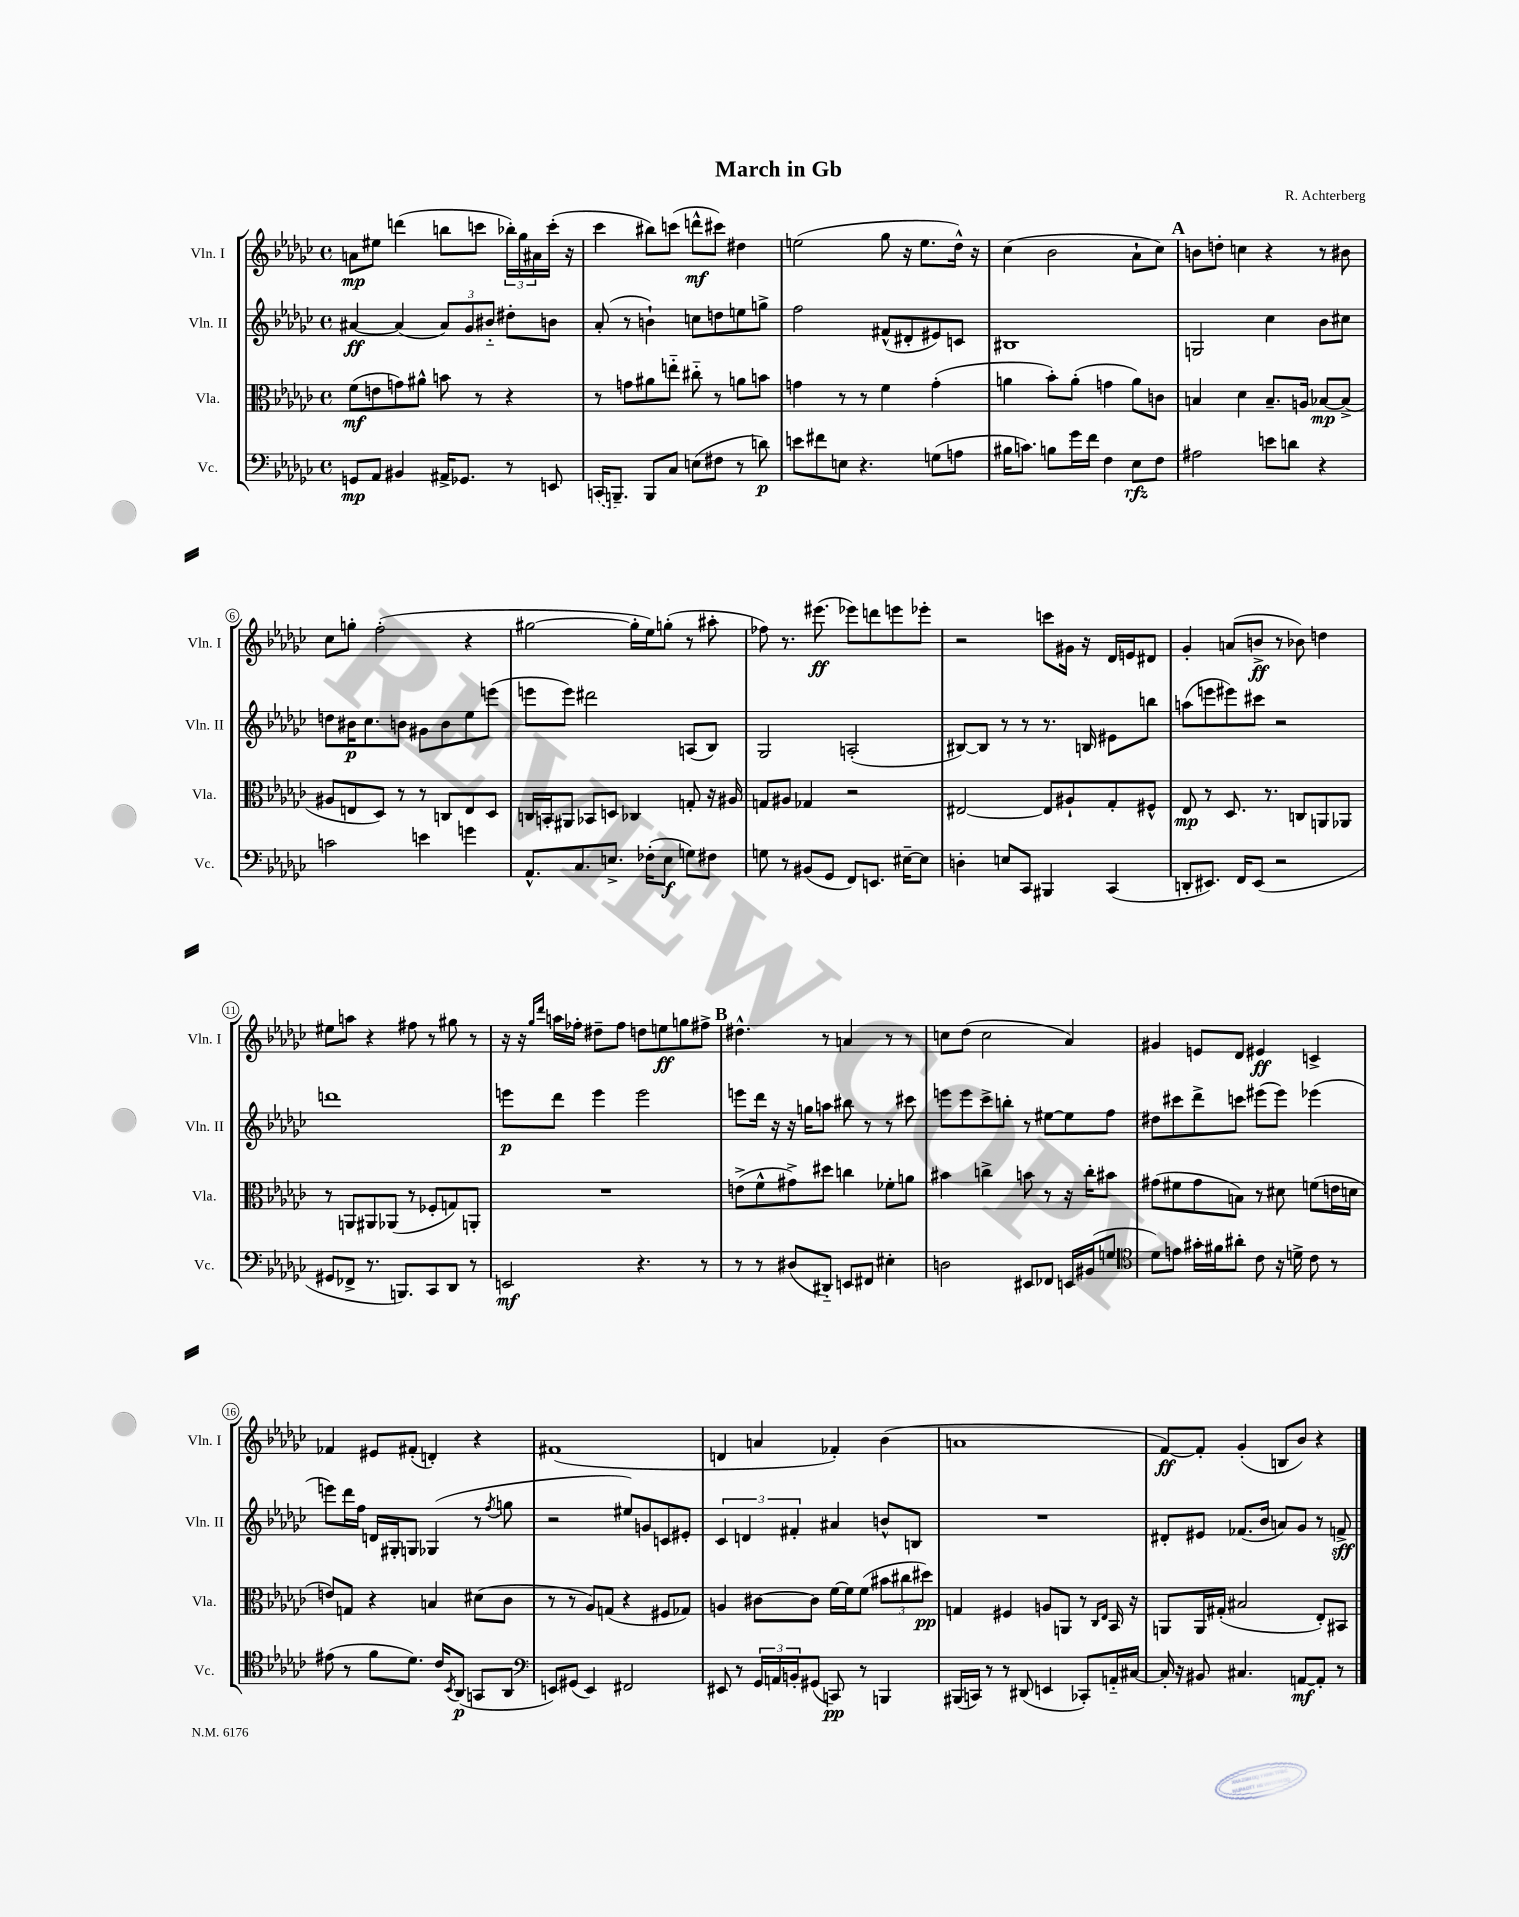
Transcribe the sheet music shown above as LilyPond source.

\header { title = "March in Gb" composer = "R. Achterberg" }
<<
\new StaffGroup <<
\new Staff = "s0" \with { instrumentName = "Vln. I" shortInstrumentName = "Vln. I" } {
    \clef treble \key ges \major \defaultTimeSignature \time 4/4
    a'8\mp eis''8 d'''4( b''8 c'''8 \tuplet 3/2 { bes''16-.) ges''16 ais'16 } c'''16-.( r16 |
    ces'''4 bis''8) c'''8( d'''8-^\mf cis'''8) dis''4 |
    e''2( ges''8 r16 e''8. des''16-^) r16 |
    ces''4( bes'2 aes'8-! ces''8) |
    \mark \markup { \bold "A" } b'8 d''8-. c''4 r4 r8 bis'8 |
    ces''8 g''8-. f''2-.( r4 |
    gis''2~ gis''16-. ees''16) g''8-.( r8 ais''8-. |
    fes''8) r8. eis'''8.\ff( ees'''8) d'''8 e'''8 ees'''8-. |
    r2 c'''8 gis'16 r16 des'16 e'16 dis'8 |
    ges'4-. a'8( b'8->\ff r8 bes'8) d''4 |
    eis''8 a''8 r4 fis''8 r8 gis''8 r8 |
    r16 r16 \grace { ges''16 des'''16 } a''16 fes''16-. dis''8-- fes''8 d''8 e''8\ff g''8 fis''8-> |
    \mark \markup { \bold "B" } dis''4.-^ r8 a'4 r8 r8 |
    c''8 des''8( c''2 aes'4) |
    gis'4 e'8 des'8 eis'4\ff c'4-> |
    fes'4 eis'8 fis'8-.( d'4-.) r4 |
    fis'1( |
    d'4 a'4 fes'4-.) bes'4( |
    a'1 |
    f'8~\ff) f'8-. ges'4-.( b8 bes'8) r4 \bar "|." |
}
\new Staff = "s1" \with { instrumentName = "Vln. II" shortInstrumentName = "Vln. II" } {
    \clef treble \key ges \major \defaultTimeSignature \time 4/4
    ais'4~\ff ais'4( \tuplet 3/2 { ais'8) ges'8 bis'8-_ } dis''8-. b'8 |
    aes'8-.( r8 b'4-!) c''8 d''8 e''8 g''8-> |
    f''2 fis'8-^( dis'8-. eis'8) c'8 |
    bis1 |
    \mark \markup { \bold "A" } g2 ces''4 bes'8 cis''8 |
    d''8 bis'16\p ces''8. b'8 gis'8 b'8 ees''8 e'''8( |
    e'''8 e'''8) dis'''2 a8( bes8) |
    ges2 a2-.( |
    bis8~) bis8 r8 r8 r8. b16 eis'8 b''8 |
    a''8( e'''8 eis'''8) cis'''8 r2 |
    d'''1 |
    e'''8\p des'''8 e'''4 e'''2 |
    \mark \markup { \bold "B" } e'''8 des'''16 r16 r16 g''16 a''8 bis''8 r8 r8 cis'''8 |
    e'''8 e'''8 ces'''8-> b''8-. r8 eis''8~ eis''8 f''8 |
    dis''8 cis'''8 des'''8-> c'''8 eis'''8( eis'''8) ees'''4( |
    e'''8) des'''16 f''16 d'16 gis16-. g8 ges4( r8 \acciaccatura { f''8 } g''8 |
    r2 eis''8) g'8 c'8 eis'8-. |
    \tuplet 3/2 { ces'4 d'4 fis'4-. } ais'4 b'8-^ b8 |
    R1 |
    dis'8-. eis'8 fes'8.( bes'16 a'8) ges'8 r8 f'8->\sff \bar "|." |
}
\new Staff = "s2" \with { instrumentName = "Vla." shortInstrumentName = "Vla." } {
    \clef alto \key ges \major \defaultTimeSignature \time 4/4
    f'8\mf( e'8 g'8) ais'8-^ b'8 r8 r4 |
    r8 g'8 ais'8 e''8-_ cis''8-_ r8 a'8 b'8 |
    g'4 r8 r8 f'4 g'4-.( |
    a'4 bes'8-.) a'8-.( g'4 a'8) c'8 |
    \mark \markup { \bold "A" } b4 des'4 b8.-- a16 bes8~\mp bes8->( |
    ais8 e8 des8) r8 r8 c8 e8 des8 |
    c16 b,16-. ais,8 bes,8 d8 ces4 g8-. r16 ais16 |
    g8 ais8 ges4 r2 |
    eis2~ eis8 ais8-! ges8-. fis8-^ |
    ees8\mp r8 des8. r8. c8 a,8 aes,8 |
    r8 a,8 ais,8 aes,8( r8 fes8-. g8) a,8-. |
    R1 |
    \mark \markup { \bold "B" } e'8->( f'8-^ gis'8->) dis''8 c''4 fes'8-. a'8 |
    bis'4 c''4-> b'8 r8 r16 c''16-. bis'8 |
    gis'8( fis'8 gis'8 b8) r8 dis'8 f'8( e'16 d'16 |
    e'8) g8 r4 b4 dis'8( ces'8 |
    r8 r8 aes8) g8( r4 fis8 ges8) |
    a4 cis'8~ cis'8 f'16~ f'16 f'8( \tuplet 3/2 { bis'8 cis''8 dis''8\pp) } |
    g4 fis4 a8 a,8 r8 \grace { ces16 ees16 } bes,16 r16 |
    a,8 a,16 gis16-.( bis2 ees8-.) bis,8 \bar "|." |
}
\new Staff = "s3" \with { instrumentName = "Vc." shortInstrumentName = "Vc." } {
    \clef bass \key ges \major \defaultTimeSignature \time 4/4
    g,8\mp aes,8 bis,4 ais,16-> ges,8. r8 e,8 |
    \once \slurDashed c,16( b,,8.--) b,,8 ces8 e8( fis8 r8 d'8\p) |
    e'8 fis'8 e8 r4. g8( a8 |
    bis16 c'8.) b8 ges'16 f'16 f4 ees8\rfz f8 |
    \mark \markup { \bold "A" } ais2 e'8 d'8 r4 |
    c'2 e'4 g'4 |
    aes,8.-^ ces8. e8.-> fes16-.( e8\f g8) fis8 |
    g8 r8 bis,8( ges,8 f,8) e,8. eis16~-- eis8 |
    d4-. e8 ces,8 bis,,4 ces,4( |
    d,8-. eis,8.) f,16 eis,8( r2 |
    gis,8 fes,8-> r8. b,,8.) ces,8 des,8 r8 |
    e,2\mf r4. r8 |
    \mark \markup { \bold "B" } r8 r8 dis8( dis,8-_) e,8 fis,8 eis4-. |
    d2 eis,8 fes,8 e,16 bis,16( g8 |
    \clef tenor des'8) e'8 gis'16-. fis'16 ais'8-. ces'8 r16 d'16-> ces'8 r8 |
    eis'8( r8 f'8 des'8.) ces'16 \acciaccatura { bes,8 } aes,8\p( g,8 aes,8 |
    \clef bass e,8) gis,8( e,4) fis,2 |
    eis,8 r8 \tuplet 3/2 { ges,16 a,16 b,16-. } gis,8( c,8\pp) r8 b,,4 |
    bis,,16( c,16) r8 r8 dis,8( e,4 ces,8-.) a,16-_ cis16~ |
    cis16-. r16 bis,8 cis4. a,8~\mf a,8-. r8 \bar "|." |
}
>>
>>
\layout { \context { \Score \override BarNumber.stencil = #(make-stencil-circler 0.1 0.3 ly:text-interface::print) } }
